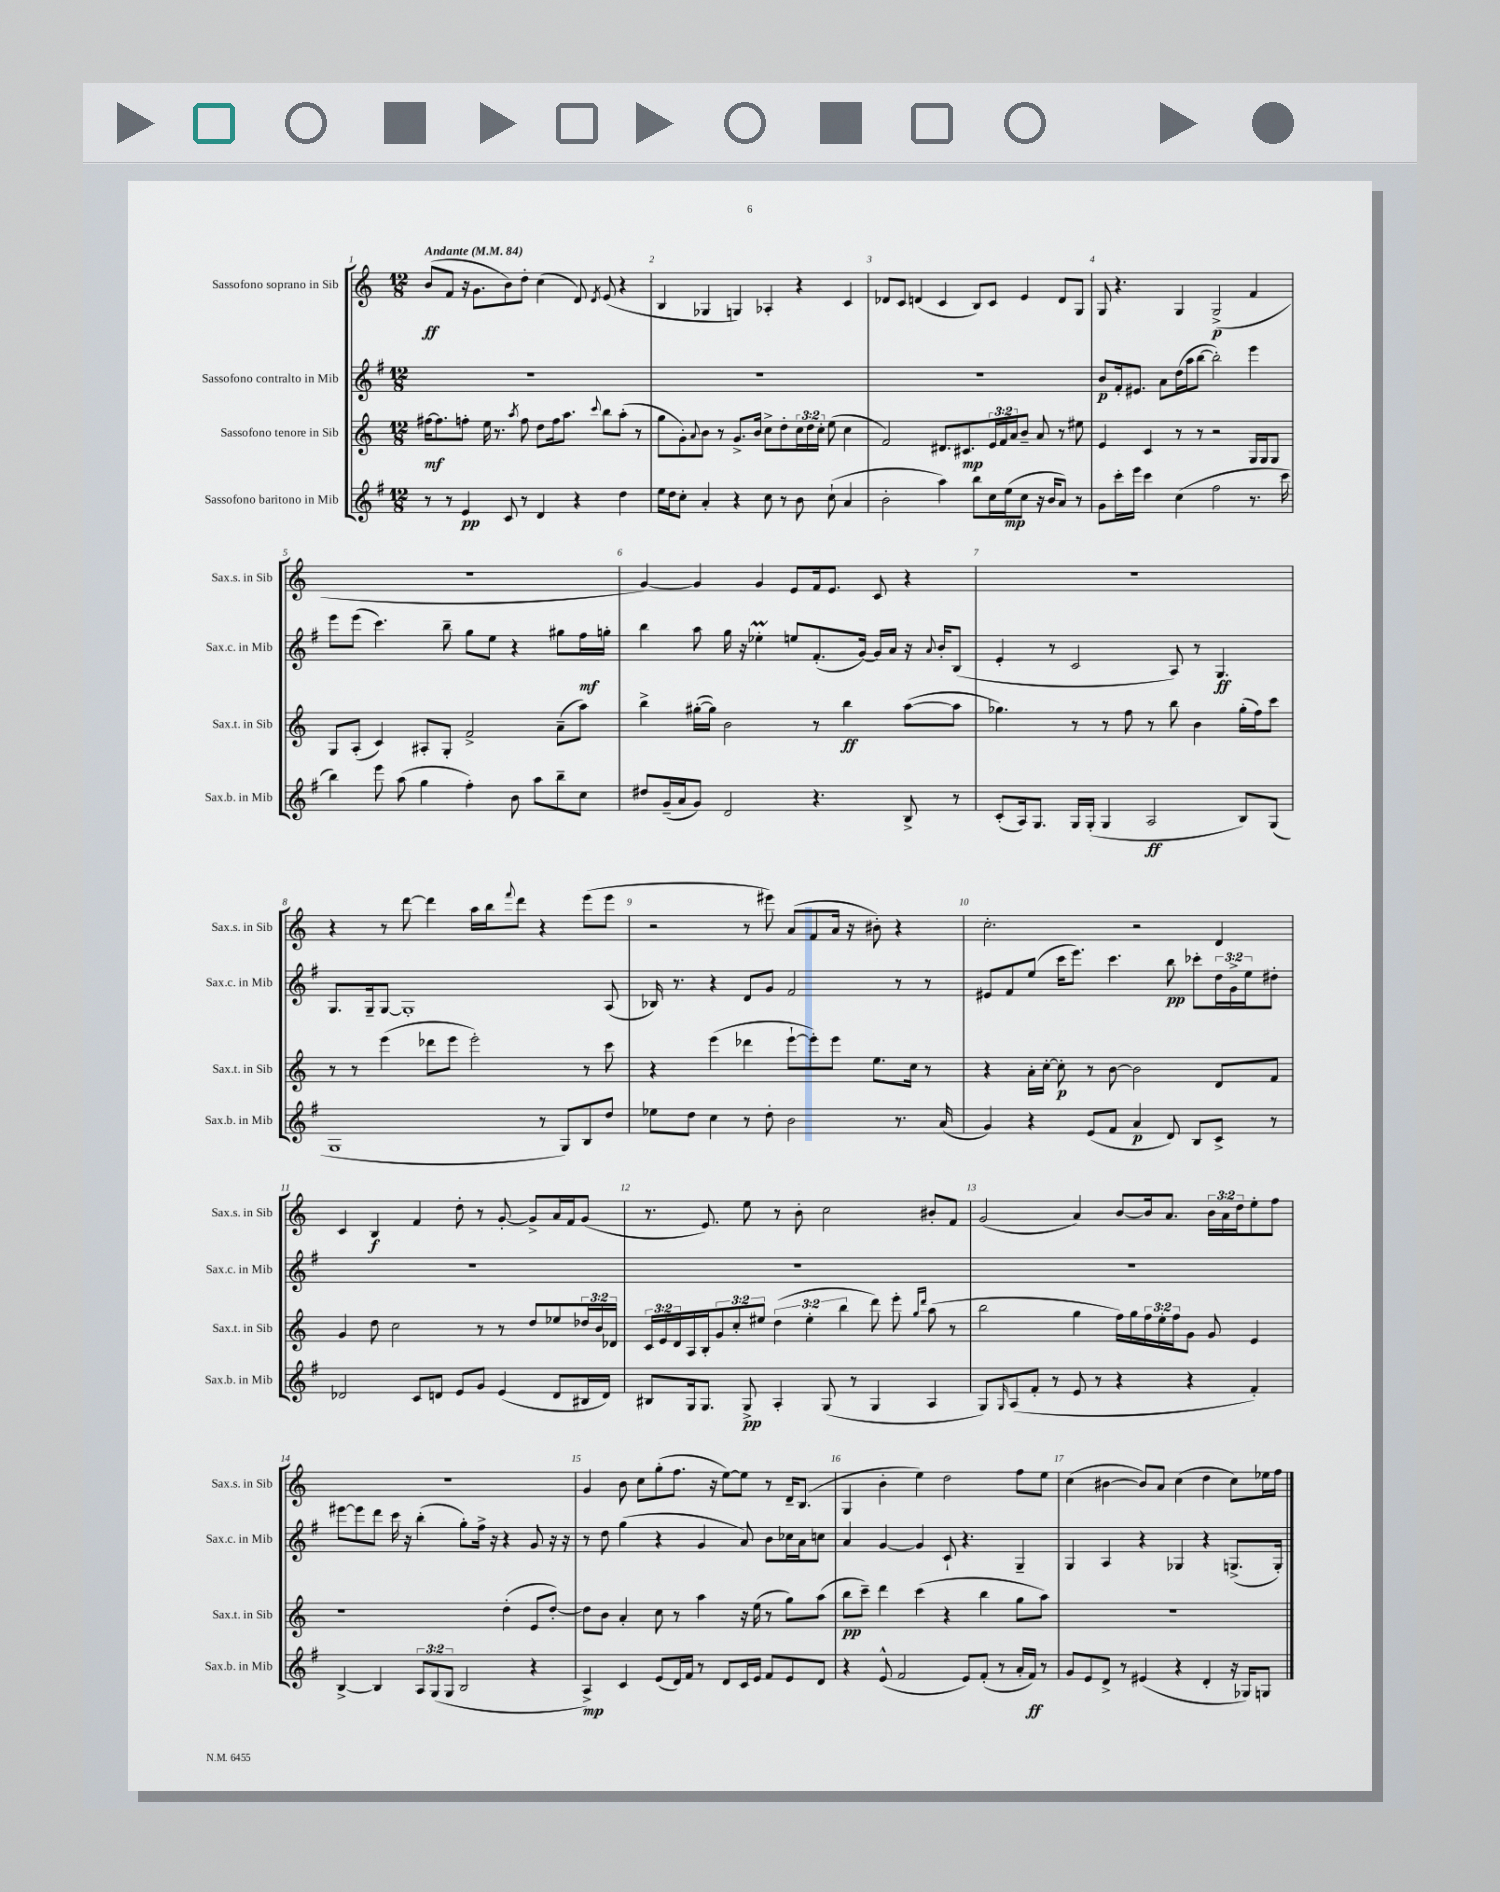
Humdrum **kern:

**kern	**dynam	**kern	**dynam	**kern	**dynam	**kern	**dynam
*part4	*part4	*part3	*part3	*part2	*part2	*part1	*part1
*staff4	*staff4	*staff3	*staff3	*staff2	*staff2	*staff1	*staff1
*I"Sassofono baritono in Mib	*	*I"Sassofono tenore in Sib	*	*I"Sassofono contralto in Mib	*	*I"Sassofono soprano in Sib	*
*I'Sax.b. in Mib	*	*I'Sax.t. in Sib	*	*I'Sax.c. in Mib	*	*I'Sax.s. in Sib	*
*clefG2	*	*clefG2	*	*clefG2	*	*clefG2	*
*k[f#]	*	*k[]	*	*k[f#]	*	*k[]	*
*M12/8	*	*M12/8	*	*M12/8	*	*M12/8	*
*MM84	*	*MM84	*	*MM84	*	*MM84	*
=1	=1	=1	=1	=1	=1	=1	=1
!	!	!	!	!	!	!LO:TX:a:B:t=Andante	!
8r	.	[16ff#X\KL	mf	1.r	.	(8b/L	ff
.	.	8.ff#\]	.	.	.	.	.
8r	.	.	.	.	.	8f/J	.
4e/	pp	8ffn'\J	.	.	.	16r	.
.	.	.	.	.	.	8.g\L	.
.	.	16ee\	.	.	.	.	.
.	.	8.r	.	.	.	.	.
8c/	.	.	.	.	.	8b\)	.
.	.	8qaa/	.	.	.	.	.
8r	.	8ff\	.	.	.	8dd'\J	.
4d/	.	8dd\L	.	.	.	(4cc\	.
.	.	16ff\k	.	.	.	.	.
.	.	8.aa\J	.	.	.	.	.
4r	.	.	.	.	.	8d/)	.
.	.	8qqccc/	.	.	.	8qd/	.
.	.	8bb\L	.	.	.	(8e/	.
4dd\	.	(8aa'\J	.	.	.	4r	.
.	.	8r	.	.	.	.	.
=2	=2	=2	=2	=2	=2	=2	=2
16ee\LL	.	8gg\L	.	1.r	.	4B/	.
16dd\J	.	.	.	.	.	.	.
8cc'\J	.	8g'\)	.	.	.	.	.
.	.	8qqa/	.	.	.	.	.
4a'/	.	8b\J	.	.	.	4G-X/	.
.	.	8r	.	.	.	.	.
4r	.	8.g^/L	.	.	.	4Gn/)	.
.	.	16b/Jk	.	.	.	.	.
8cc\	.	8cc^\L	.	.	.	4A-X'/	.
8r	.	8dd'\	.	.	.	.	.
8b\	.	24cc\L	.	.	.	4r	.
.	.	24dd\	.	.	.	.	.
.	.	24cc'\JJ	.	.	.	.	.
(8cc`\	.	(8ee\	.	.	.	.	.
4a/	.	4cc\	.	.	.	4c/	.
=3	=3	=3	=3	=3	=3	=3	=3
2b'\	.	2f/)	.	1.r	.	8d-X/L	.
.	.	.	.	.	.	8c/J	.
.	.	.	.	.	.	(4dn/	.
4aa\)	.	8.d#X/L	.	.	.	4c/	.
.	.	8.c#X/	mp	.	.	.	.
8bb\L	.	.	.	.	.	8B/L)	.
16cc\L	.	24e/L	.	.	.	8c/J	.
.	.	24f/	.	.	.	.	.
(16ee\J	mp	.	.	.	.	.	.
.	.	24a/J	.	.	.	.	.
8cc\J	.	8b~/J	.	.	.	4e/	.
16r	.	8a/	.	.	.	.	.
16b/KL	.	.	.	.	.	.	.
8a/J)	.	8r	.	.	.	8d/L	.
8r	.	8ee#X\	.	.	.	8G/J	.
=4	=4	=4	=4	=4	=4	=4	=4
8g\L	.	4e/	.	8b/L	p	8G/	.
16ccc'\L	.	.	.	16f#'/k	.	4.r	.
16eee\JJ	.	.	.	8.e#X/J	.	.	.
4ccc\	.	4c/	.	.	.	.	.
.	.	.	.	8a\L	.	.	.
(4cc\	.	8r	.	(16dd\L	.	4G/	.
.	.	.	.	16aa\J	.	.	.
.	.	8r	.	[8bb\J	.	.	.
2ff#\	.	2r	.	2bb'\])	.	(2G^/	p
8.r	.	16G/LL	.	4eee\	.	4f/	.
.	.	16G/J	.	.	.	.	.
.	.	8G/J	.	.	.	.	.
16ccc\	.	.	.	.	.	.	.
!!LO:LB:g=z
=5	=5	=5	=5	=5	=5	=5	=5
4bb\)	.	8G/L	.	8eee\L	.	1.r	.
.	.	(8A'/J	.	(8eee\J	.	.	.
8eee\	.	4c/)	.	4.ccc\)	.	.	.
(8aa\	.	.	.	.	.	.	.
4gg\	.	8A#X'/L	.	.	.	.	.
.	.	8G'/J	.	8bb~\	.	.	.
4ff#'\)	.	2f^/	.	8gg\L	.	.	.
.	.	.	.	8ee\J	.	.	.
8b\	.	.	.	4r	.	.	.
8aa\L	.	.	.	.	.	.	.
8bb~\	.	(8a~\L	.	8gg#X\L	.	.	.
8cc\J	.	8aa\J)	.	16ff#\L	mf	.	.
.	.	.	.	16ggn'\JJ	.	.	.
=6	=6	=6	=6	=6	=6	=6	=6
8dd#X/L	.	4bb^\	.	4bb\	.	[4g/)	.
(16g~/L	.	.	.	.	.	.	.
16a/J	.	.	.	.	.	.	.
8g/J)	.	([16gg#X'\LL	.	8aa\	.	4g/]	.
.	.	16gg#\JJ])	.	.	.	.	.
2d/	.	2b\	.	16gg\	.	.	.
.	.	.	.	16r	.	.	.
.	.	.	.	4ee-XM'\	.	4g/	.
.	.	.	.	8een/L	.	8e/L	.
4.r	.	8r	.	(8.f#'/	.	16f/k	.
.	.	.	.	.	.	8.e/J	.
.	.	4bb\	ff	.	.	.	.
.	.	.	.	[16g/Jk)	.	.	.
.	.	.	.	16g/LL]	.	8c/	.
.	.	.	.	16a/JJ	.	.	.
8B^/	.	([8aa\L	.	16r	.	4r	.
.	.	.	.	8qqa/	.	.	.
.	.	.	.	16b'/KL	.	.	.
8r	.	8aa\J]	.	(8B/J	.	.	.
=7	=7	=7	=7	=7	=7	=7	=7
(8c'/L	.	4.gg-X\)	.	4e'/	.	1.r	.
16A/k)	.	.	.	.	.	.	.
8.G/J	.	.	.	.	.	.	.
.	.	.	.	8r	.	.	.
16G/LL	.	8r	.	2c/	.	.	.
(16G'/JJ	.	.	.	.	.	.	.
4G/	.	8r	.	.	.	.	.
.	.	8ff\	.	.	.	.	.
2A/	ff	8r	.	.	.	.	.
.	.	8bb\	.	8A/)	.	.	.
.	.	4b\	.	8r	.	.	.
.	.	.	.	4.G/	ff	.	.
8B/L)	.	(16gg-'\LL	.	.	.	.	.
.	.	16ff\J)	.	.	.	.	.
(8G/J	.	8ccc\J	.	.	.	.	.
!!LO:LB:g=z
=8	=8	=8	=8	=8	=8	=8	=8
1G	.	8r	.	8.G/L	.	4r	.
.	.	8r	.	.	.	.	.
.	.	.	.	16G~/k	.	.	.
.	.	(4eee\	.	[8G/J	.	8r	.
.	.	.	.	1G']	.	[8ddd\	.
.	.	8ddd-X\L	.	.	.	4ddd\]	.
.	.	8eee\J	.	.	.	.	.
.	.	2eee'\)	.	.	.	16aa\LL	.
.	.	.	.	.	.	16bb\J	.
.	.	.	.	.	.	8qqfff/	.
.	.	.	.	.	.	8ddd\J	.
8r	.	.	.	.	.	4r	.
8G/L)	.	.	.	.	.	.	.
8B/	.	8r	.	.	.	(8eee\L	.
8dd/J	.	8ccc\	.	(8A/	.	8eee\J	.
=9	=9	=9	=9	=9	=9	=9	=9
8ee-X\L	.	4r	.	16B-X/)	.	2r	.
.	.	.	.	8.r	.	.	.
8dd\J	.	.	.	.	.	.	.
4cc\	.	(4eee\	.	4r	.	.	.
8r	.	4ddd-X\	.	8d/L	.	8r	.
8dd'\	.	.	.	8g/J	.	8eee#X\)	.
2b\	.	[8eee`\L	.	2f#/	.	(8a/L	.
.	.	8eee'\])	.	.	.	8f/	.
.	.	8eee\J	.	.	.	16a/Jk	.
.	.	.	.	.	.	16r	.
.	.	8.ee\L	.	.	.	8b#X'\)	.
8.r	.	.	.	8r	.	4r	.
.	.	16cc\Jk	.	.	.	.	.
.	.	8r	.	8r	.	.	.
(16a/	.	.	.	.	.	.	.
=10	=10	=10	=10	=10	=10	=10	=10
4g/)	.	4r	.	8e#X/L	.	2.cc'\	.
.	.	.	.	8f#/	.	.	.
4r	.	16a'\LL	.	(8ee/J	.	.	.
.	.	[16cc'\JJ	.	.	.	.	.
.	.	8cc'\]	p	16ccc\KL	.	.	.
.	.	.	.	8.eee\J)	.	.	.
(8e/L	.	8r	.	.	.	.	.
8f#/J	.	[8b\	.	4.ccc\	.	.	.
4a/	p	2b\]	.	.	.	2r	.
8d/)	.	.	.	8bb\	pp	.	.
8B/L	.	.	.	8ccc-X'\L	.	.	.
8c^/J	.	8d/L	.	24dd\L	.	4d/	.
.	.	.	.	24g^\	.	.	.
.	.	.	.	24ee\J	.	.	.
8r	.	8f/J	.	8dd#X'\J	.	.	.
!!LO:LB:g=z
=11	=11	=11	=11	=11	=11	=11	=11
2d-X/	.	4g/	.	1.r	.	4c/	.
.	.	8dd\	.	.	.	4B/	f
.	.	2cc\	.	.	.	.	.
8c/L	.	.	.	.	.	4f/	.
8dn/J	.	.	.	.	.	.	.
8e/L	.	.	.	.	.	8dd'\	.
8g/J	.	8r	.	.	.	8r	.
(4e/	.	8r	.	.	.	[8g'/	.
.	.	8dd/L	.	.	.	8g^/L]	.
8d/L	.	8ee-X/	.	.	.	16a/L	.
.	.	.	.	.	.	16f/J	.
16B#X/L	.	24dd-X/L	.	.	.	(8g/J	.
.	.	24b/	.	.	.	.	.
16d/JJ)	.	.	.	.	.	.	.
.	.	24d-X/JJ	.	.	.	.	.
=12	=12	=12	=12	=12	=12	=12	=12
8B#X/L	.	24c/LL	.	1.r	.	8.r	.
.	.	24e/	.	.	.	.	.
.	.	24d/	.	.	.	.	.
16G/k	.	16A/	.	.	.	.	.
8.G/J	.	16B'/J	.	.	.	8.e/)	.
.	.	12g/	.	.	.	.	.
.	.	12cc'/	.	.	.	.	.
8G^/	pp	.	.	.	.	8ee\	.
.	.	12ee#X/J	.	.	.	.	.
4A'/	.	(6dd\	.	.	.	8r	.
.	.	.	.	.	.	8b'\	.
.	.	6ee#'\	.	.	.	.	.
(8G/	.	.	.	.	.	2cc\	.
.	.	6bb\	.	.	.	.	.
8r	.	.	.	.	.	.	.
4G/	.	8ddd\)	.	.	.	.	.
.	.	8eee'\	.	.	.	.	.
.	.	16qqgg/LL	.	.	.	.	.
.	.	16qqddd/JJ	.	.	.	.	.
4A/	.	(8aa\	.	.	.	8b#X'/L	.
.	.	8r	.	.	.	8f/J	.
=13	=13	=13	=13	=13	=13	=13	=13
8G/L)	.	2bb\	.	1.r	.	(2g/	.
16qqG/	.	.	.	.	.	.	.
(8A/	.	.	.	.	.	.	.
8f#'/J	.	.	.	.	.	.	.
8r	.	.	.	.	.	.	.
8e/	.	4gg\	.	.	.	4a/)	.
8r	.	.	.	.	.	.	.
4r	.	16ff\LL)	.	.	.	[8b/L	.
.	.	16gg\	.	.	.	.	.
.	.	24ff\	.	.	.	16b/k]	.
.	.	24ee'\	.	.	.	.	.
.	.	.	.	.	.	8.a/J	.
.	.	24ff\J	.	.	.	.	.
4r	.	8g\J	.	.	.	.	.
.	.	8g/	.	.	.	24b\LL	.
.	.	.	.	.	.	24a\	.
.	.	.	.	.	.	24dd\J	.
4f#'/)	.	4e/	.	.	.	8ee'\	.
.	.	.	.	.	.	8ff\J	.
!!LO:LB:g=z
=14	=14	=14	=14	=14	=14	=14	=14
[4B^/	.	1r	.	[8eee#X\L	.	1.r	.
.	.	.	.	8eee#\]	.	.	.
4B/]	.	.	.	8ddd\J	.	.	.
.	.	.	.	16ccc\	.	.	.
.	.	.	.	16r	.	.	.
12A/L	.	.	.	(4bb'\	.	.	.
(12G/	.	.	.	.	.	.	.
12G/J	.	.	.	.	.	.	.
2B/	.	.	.	8gg'\L)	.	.	.
.	.	.	.	16ff#^\Jk	.	.	.
.	.	.	.	16r	.	.	.
.	.	(4dd'\	.	4r	.	.	.
4r	.	8e/L	.	8g/	.	.	.
.	.	[8dd'/J)	.	16r	.	.	.
.	.	.	.	16r	.	.	.
=15	=15	=15	=15	=15	=15	=15	=15
4A^/)	mp	8dd\L]	.	8r	.	4g/	.
.	.	8b\J	.	8dd\	.	.	.
4c/	.	4a'/	.	(4gg\	.	8b\	.
.	.	.	.	.	.	8cc\L	.
(8e/L	.	8cc\	.	4r	.	(8gg'\	.
16d/L)	.	8r	.	.	.	8.ff\J	.
16f#/JJ	.	.	.	.	.	.	.
8r	.	4aa\	.	4g/	.	.	.
.	.	.	.	.	.	16r	.
8d/L	.	.	.	.	.	[8ee\L)	.
16c/L	.	16r	.	8a/)	.	8ee\J]	.
16e/JJ	.	(16ee\	.	.	.	.	.
8f#/L	.	8r	.	8b\L	.	8r	.
8e/	.	8gg\L)	.	16cc-X\L	.	16d~/KL	.
.	.	.	.	16a\J	.	(8.B/J	.
8d/J	.	(8aa\J	.	8ccn\J	.	.	.
=16	=16	=16	=16	=16	=16	=16	=16
4r	.	8bb\L	pp	4a/	.	4G/	.
.	.	8ccc~\J)	.	.	.	.	.
(8e^^/	.	4ddd\	.	[4g/	.	4b'\	.
2f#/	.	.	.	.	.	.	.
.	.	(4ccc\	.	4g/]	.	4ee\)	.
.	.	4r	.	8c`/	.	2dd\	.
8e/L)	.	.	.	4.r	.	.	.
(8f#'/J	.	4bb\	.	.	.	.	.
8r	.	.	.	.	.	.	.
16a'/LL	.	8gg\L	.	4G~/	.	8ff\L	.
16f#/JJ)	ff	.	.	.	.	.	.
8r	.	8aa\J)	.	.	.	8ee\J	.
=17	=17	=17	=17	=17	=17	=17	=17
8g/L	.	1.r	.	4G/	.	(4cc\	.
8e/	.	.	.	.	.	.	.
8d^/J	.	.	.	4A/	.	[4b#X\	.
8r	.	.	.	.	.	.	.
(4e#X/	.	.	.	4r	.	8b#/L])	.
.	.	.	.	.	.	8a/J	.
4r	.	.	.	4G-X/	.	(4cc\	.
4d'/	.	.	.	4r	.	4dd\	.
16r	.	.	.	(8.Gn^/L	.	8cc\L)	.
16G-X/KL)	.	.	.	.	.	.	.
8Gn/J	.	.	.	.	.	16ee-X\L	.
.	.	.	.	16G'/Jk)	.	16ff\JJ	.
==	==	==	==	==	==	==	==
*-	*-	*-	*-	*-	*-	*-	*-
